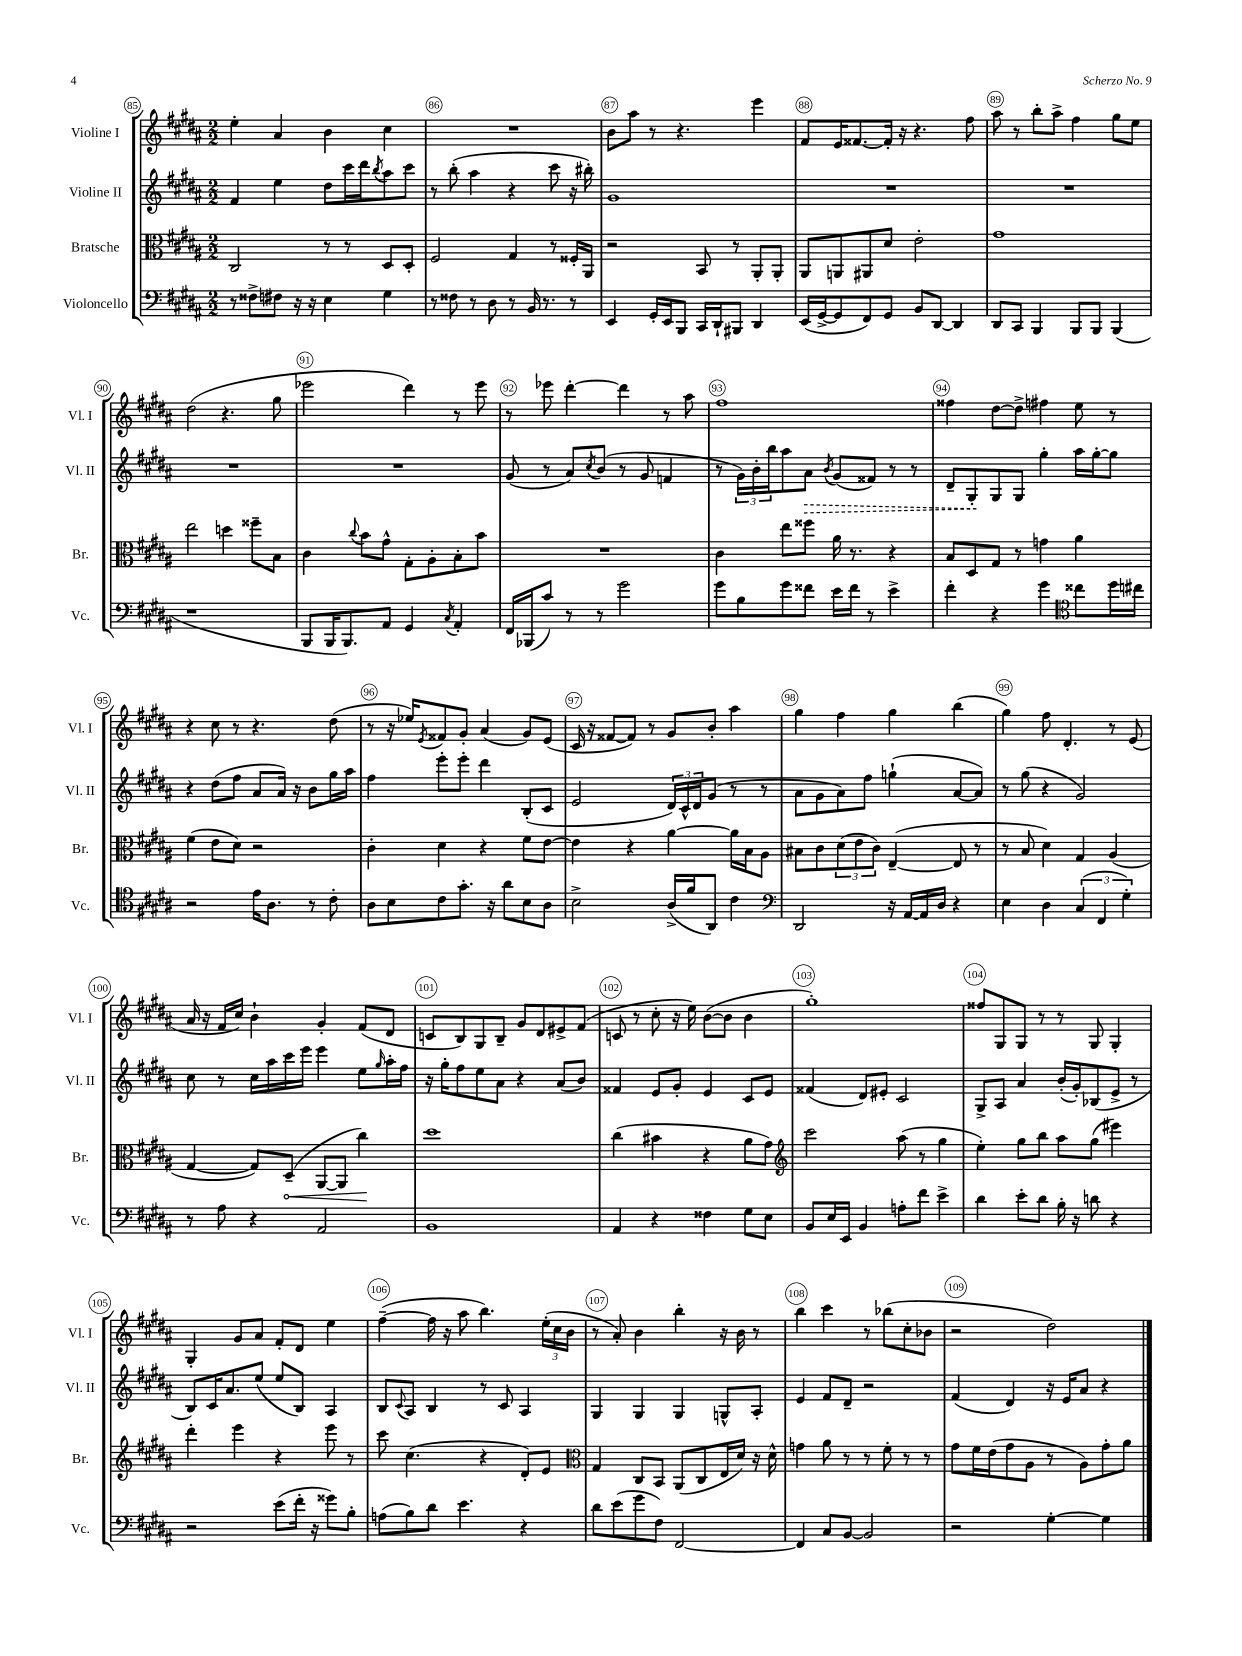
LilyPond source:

<<
\new StaffGroup <<
\new Staff = "s0" \with { instrumentName = "Violine I" shortInstrumentName = "Vl. I" } {
    \clef treble \key b \major \numericTimeSignature \time 2/2
    e''4-. ais'4 b'4 cis''4 |
    R1 |
    b'8 ais''8 r8 r4. e'''4 |
    fis'8 e'16 fisis'8.~ fisis'16-. r16 r4. fis''8 |
    ais''8 r8 b''8-. ais''8-> fis''4 gis''8 e''8 |
    dis''2( r4. gis''8 |
    ees'''2 dis'''4) r8 ees'''8 |
    r8 ees'''8 dis'''4~-. dis'''4 r8 ais''8 |
    fis''1 |
    fisis''4 dis''8~ dis''8-> fis''4 e''8 r8 |
    r4 cis''8 r8 r4. dis''8( |
    r8 r16 ees''16) \acciaccatura { e'8 } fisis'8 gis'8-. ais'4( gis'8) e'8( |
    cis'16 r16 fisis'8~ fisis'8) r8 gis'8 b'8-. ais''4 |
    gis''4 fis''4 gis''4 b''4( |
    gis''4) fis''8 dis'4.-. r8 e'8( |
    ais'16 r16 fis'16 cis''16) b'4-! gis'4-. fis'8( dis'8 |
    c'8 b8) gis8 b8-- gis'8 dis'8 eis'8-> fis'8( |
    c'8 r8 cis''8-. r16 e''16) b'8~( b'8 b'4 |
    gis''1-.) |
    fisis''8 gis8 gis8 r8 r8 gis8 gis4-. |
    gis4-. gis'8 ais'8 fis'8-. dis'8 e''4 |
    fis''4~--( fis''16 r16 ais''8 b''4.) \tuplet 3/2 { e''16-.( cis''16 b'16 } |
    r8 ais'8-.) b'4 b''4-. r16 b'16 r8 |
    b''4 cis'''4 r8 bes''8( cis''8-. bes'8 |
    r2 dis''2) \bar "|." |
}
\new Staff = "s1" \with { instrumentName = "Violine II" shortInstrumentName = "Vl. II" } {
    \clef treble \key b \major \numericTimeSignature \time 2/2
    fis'4 e''4 dis''8 cis'''16 dis'''16 \acciaccatura { b''8 } ais''8 cis'''8 |
    r8 b''8-.( ais''4 r4 cis'''8 r16 bis''16-.) |
    gis'1 |
    R1 |
    R1 |
    R1 |
    R1 |
    gis'8( r8 ais'8) \acciaccatura { cis''8 } b'8( r8 gis'8 f'4 |
    r8 \tuplet 3/2 { gis'16) b'16-. b''16 } ais''8 \once \override Hairpin.style = #'dashed-line ais'8\> \acciaccatura { b'8 } gis'8( fisis'8) r8 r8 |
    dis'8-- gis8-.\! gis8 gis8 gis''4-. ais''16 gis''16~-. gis''8 |
    r4 dis''8( fis''8 ais'8 ais'16) r16 b'8 gis''16 ais''16 |
    fis''4 e'''8-. e'''8-. dis'''4 b8-.( cis'8 |
    e'2 \tuplet 3/2 { dis'16) cis'16-^ dis'16 } gis'8( r8 r8 |
    ais'8 gis'8 ais'8) fis''8 g''4-!( ais'8~ ais'8) |
    r8 gis''8( r4 gis'2) |
    cis''8 r8 cis''16 ais''16 cis'''16 e'''16 e'''4 e''8 \grace { gis''16 } ais''16-. fis''16 |
    r16 gis''16-. fis''8 e''8 ais'8 r4 ais'8( b'8) |
    fisis'4 e'8 gis'8-. e'4 cis'8 e'8 |
    fisis'4( dis'8) eis'8-. cis'2 |
    gis8-> ais8 ais'4 b'16-.( gis'16-.) bes8( e'8-> r8 |
    b8) cis'16 ais'8. e''8( e''8 b8) ais4 |
    b8 \appoggiatura { cis'8 } ais8 b4 r8 cis'8 ais4 |
    gis4 gis4 gis4 g8-^ ais8-. |
    e'4 fis'8 dis'8-- r2 |
    fis'4( dis'4) r16 e'16 ais'8 r4 \bar "|." |
}
\new Staff = "s2" \with { instrumentName = "Bratsche" shortInstrumentName = "Br." } {
    \clef alto \key b \major \numericTimeSignature \time 2/2
    cis2 r8 r8 dis8 dis8-. |
    fis2 gis4 r8 fisis16-. ais,16 |
    r2 b,8 r8 ais,8-. ais,8-. |
    ais,8 a,8 ais,8 dis'8 e'2-. |
    gis'1 |
    e''2 d''4 fisis''8-- b8 |
    cis'4 \appoggiatura { cis''8 } b'8 gis'8-^ gis8-. ais8-. b8-. b'8 |
    R1 |
    cis'4 e''8 fisis''8 ais'16 r8. r4 |
    b8 dis8 gis8 r8 g'4 ais'4 |
    fis'4( e'8 dis'8) r2 |
    cis'4-. dis'4 r4 fis'8 e'8~ |
    e'4 r4 ais'4~ ais'16 b16 ais8 |
    bis8 cis'8 \tuplet 3/2 { dis'8( e'8 cis'8) } e4~--( e8 r8 |
    r8 b8 dis'4) gis4 ais4( |
    gis4~ gis8) \once \override Hairpin.circled-tip = ##t dis8--\<( ais,8~ ais,8 cis''4\!) |
    dis''1 |
    cis''4( bis'4 r4 ais'8 gis'8) |
    \clef treble cis'''2 ais''8( r8 gis''4 |
    e''4-.) gis''8 b''8 ais''8 gis''8( eis'''4) |
    dis'''4-. e'''4 r4 e'''8 r8 |
    cis'''8 cis''4.( r4 dis'8-.) e'8 |
    \clef alto gis4 cis8 b,8 ais,8( cis8 e16 dis'16) r16 dis'16-^ |
    g'4 ais'8 r8 r8 fis'8-. r8 r8 |
    gis'8 fis'16 e'16( gis'8 ais8 r8 ais8) gis'8-. ais'8 \bar "|." |
}
\new Staff = "s3" \with { instrumentName = "Violoncello" shortInstrumentName = "Vc." } {
    \clef bass \key b \major \numericTimeSignature \time 2/2
    r8 fisis8-> fis8 r16 r16 e4 gis4 |
    r8 fisis8 r8 dis8 r8 b,16 r8. r8 |
    e,4 gis,16-. e,16 b,,8 cis,16 dis,16-! bis,,8 dis,4 |
    e,16( gis,16~-> gis,8 fis,8) gis,8 b,8 dis,8~ dis,4 |
    dis,8 cis,8 b,,4 b,,8 b,,8 b,,4( |
    r1 |
    b,,8 b,,16 b,,8.) ais,8 gis,4 \acciaccatura { cis8 } ais,4-. |
    fis,16 bes,,16( cis'8) r8 r8 gis'2 |
    gis'8 b8 gis'8 fisis'8 e'16 fisis'16 r8 e'4-> |
    fis'4-. r4 gis'4 \clef tenor cisis''8 dis''16 cis''16 |
    r2 e'16 ais8. r8 cis'8-. |
    ais8 b8 cis'8 gis'8.-. r16 ais'8 b8 ais8 |
    b2-> ais16->( fis'16 ais,8) cis'4 |
    \clef bass dis,2 r16 ais,16~ ais,16 dis16 r4 |
    e4 dis4 \tuplet 3/2 { cis4( fis,4 gis4-.) } |
    r8 ais8 r4 ais,2 |
    b,1 |
    ais,4 r4 fisis4 gis8 e8 |
    b,8 e16 e,16 b,4 a8-. fis'8 e'4-> |
    dis'4 e'8-. dis'8 b16-. r16 d'8 r4 |
    r2 e'8( fis'16-. r16 gisis'8) b8-. |
    a8( b8) dis'8 e'4. r4 |
    dis'8 e'8( gis'8 fis8) fis,2~ |
    fis,4 cis8 b,8~ b,2 |
    r2 gis4~-. gis4 \bar "|." |
}
>>
>>
\layout { \context { \Score currentBarNumber = #85 \override BarNumber.break-visibility = ##(#f #t #t) barNumberVisibility = #all-bar-numbers-visible \override BarNumber.stencil = #(make-stencil-circler 0.1 0.3 ly:text-interface::print) } }
